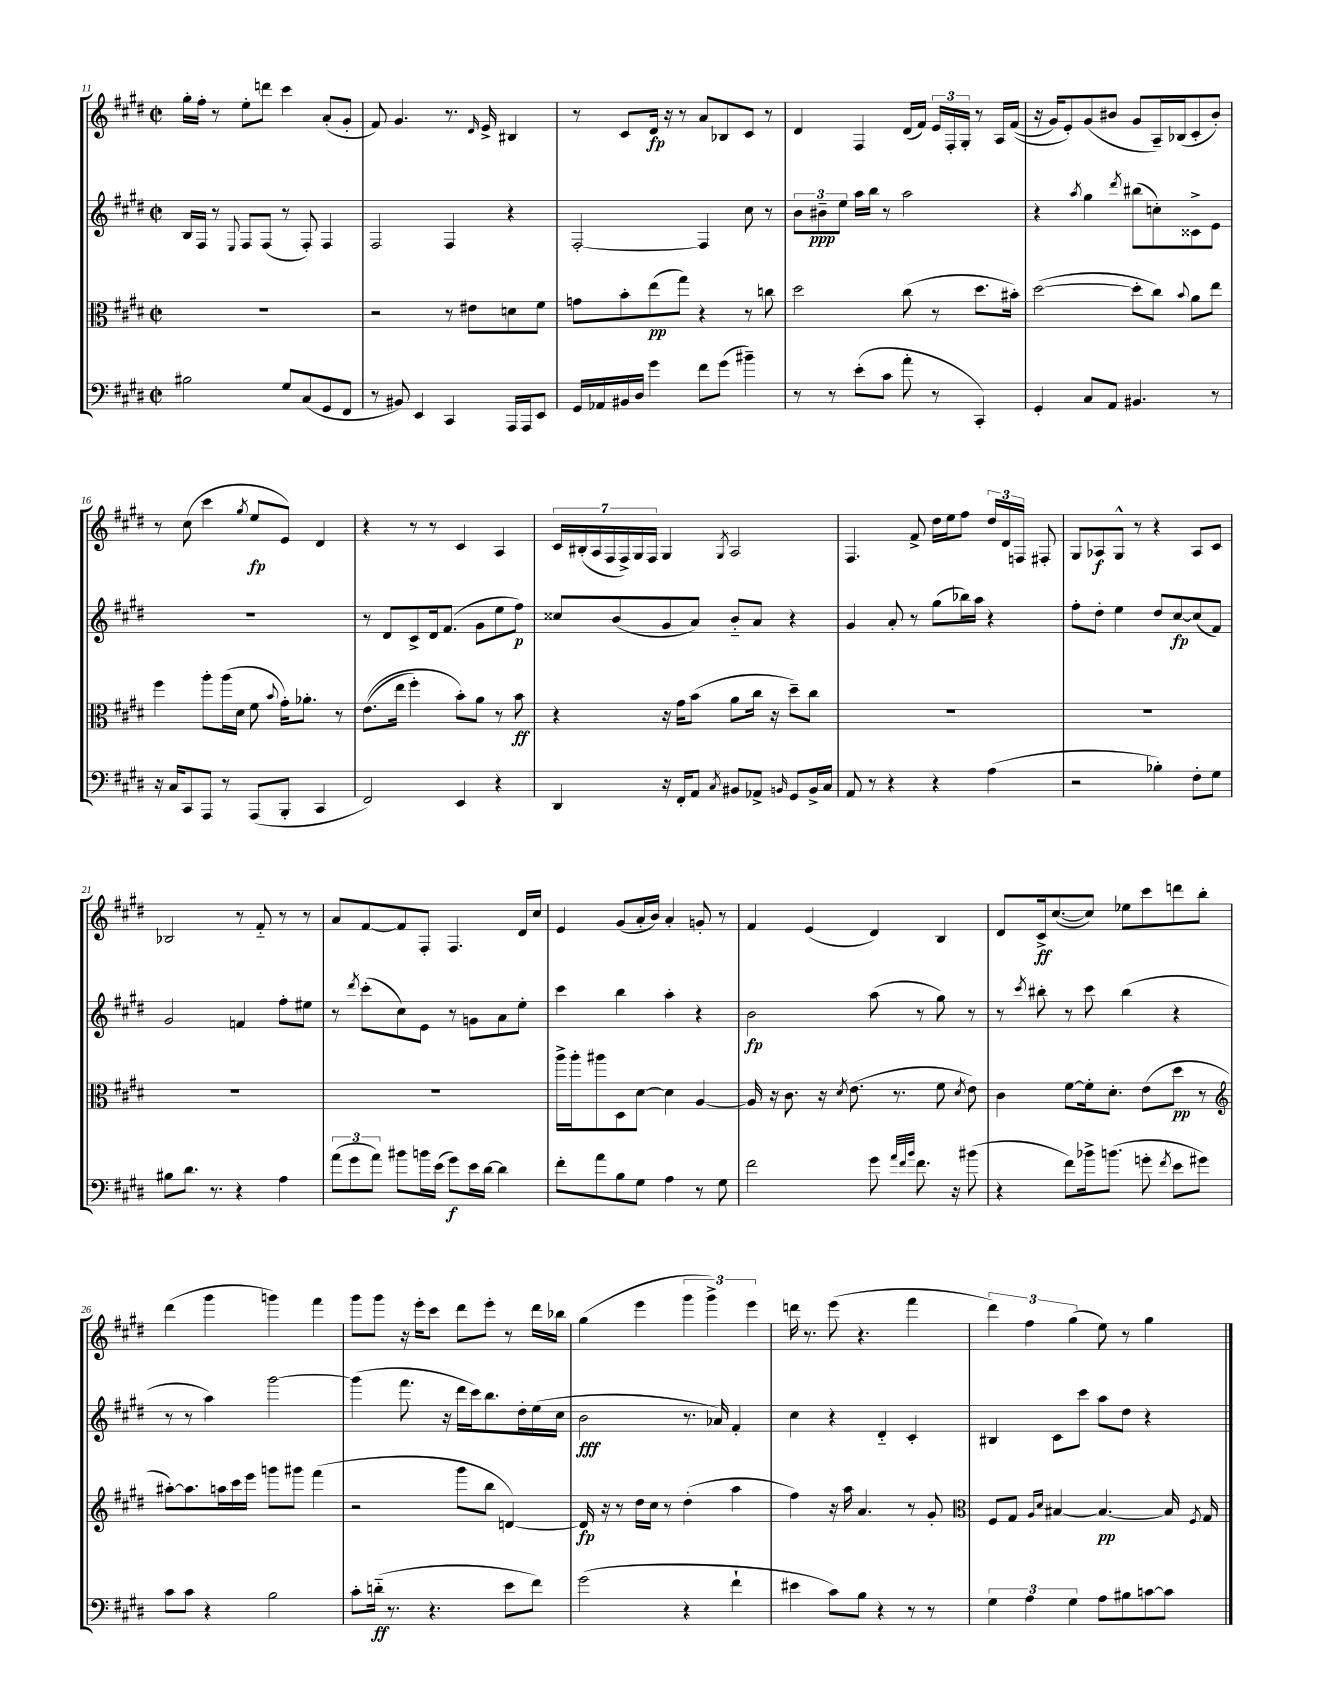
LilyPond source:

<<
\new StaffGroup <<
\new Staff = "s0" {
    \clef treble \key e \major \defaultTimeSignature \time 2/2
    \autoBeamOff gis''16[-. fis''16]-. r8 e''8[-. d'''8] cis'''4 a'8[-.( gis'8]-. |
    fis'8) gis'4. r8. \grace { dis'16 } e'16-> bis4 |
    r8 cis'8[ dis'16]\fp r16 r8 a'8[ bes8 cis'8] r8 |
    dis'4 fis4 dis'16[( fis'16]) \tuplet 3/2 { e'16[ fis16-. gis16]-. } r8 a16[ fis'16](\( |
    r16 gis'16[) e'8-.\) gis'8( bis'8] gis'8[ a16--) bes16( cis'8-. bis'8]-.) |
    r8 cis''8( cis'''4 \acciaccatura { gis''8 } e''8[\fp e'8]) dis'4 |
    r4 r8 r8 cis'4 a4 |
    \tuplet 7/4 { cis'16[ bis16-.( a16 fis16 fis16->) gis16 fis16] } gis4 \acciaccatura { gis8 } a2 |
    fis4. fis'8-> dis''16[ e''16 fis''8] \tuplet 3/2 { dis''16[ dis'16 f16] } fis8-. |
    gis8[ aes8\f gis8]-^ r8 r4 aes8[ cis'8] |
    bes2 r8 fis'8-_ r8 r8 |
    a'8[ fis'8~ fis'8 fis8]-. fis4. dis'16[ cis''16] |
    e'4 gis'8[( a'16-. b'16]) a'4-. g'8-. r8 |
    fis'4 e'4( dis'4) b4 |
    dis'8[ cis'16->\ff cis''8.~( cis''8]) ees''8[ cis'''8 d'''8 b''8]-. |
    dis'''4( gis'''4 g'''4) fis'''4 |
    gis'''8[ gis'''8] r16 e'''16[-. cis'''8] dis'''8[ e'''8]-. r8 dis'''16[ bes''16] |
    gis''4( e'''4 \tuplet 3/2 { gis'''4 gis'''4->) e'''4 } |
    d'''16 r8. e'''8( r4. fis'''4 |
    \tuplet 3/2 { dis'''4) fis''4 gis''4( } e''8) r8 gis''4 \bar "|." |
}
\new Staff = "s1" {
    \clef treble \key e \major \defaultTimeSignature \time 2/2
    \autoBeamOff b16[ fis16] r8 \appoggiatura { e8 } fis8[ fis8]( r8 fis8-.) fis4 |
    fis2 fis4 r4 |
    fis2~-. fis4 cis''8 r8 |
    \tuplet 3/2 { b'8[ bis'8--\ppp e''8] } a''16[ b''16] r8 a''2 |
    r4 \acciaccatura { a''8 } gis''4 \acciaccatura { dis'''8 } bis''8[( c''8-.) cisis'8-> e'8] |
    R1 |
    r8 dis'8[ cis'8-> dis'16 fis'8.]( gis'8[ e''8 fis''8]\p) |
    cisis''8[ b'8( gis'8 a'8]) b'8[-_ a'8] r4 |
    gis'4 a'8-. r8 gis''8[( bes''16) a''16] r4 |
    fis''8[-. dis''8]-. e''4 dis''8[ cis''8~\fp cis''8( fis'8]) |
    gis'2 f'4 fis''8[-. eis''8] |
    r8 \acciaccatura { dis'''8 } cis'''8[-.( cis''8) e'8] r8 g'8[ a'8 e''8]-. |
    cis'''4 b''4 a''4-. r4 |
    b'2\fp a''8( r8 gis''8) r8 |
    r8 \acciaccatura { cis'''8 } bis''8-. r8 cis'''8 bis''4( r4 |
    r8 r8 a''4) gis'''2~ |
    gis'''4( fis'''8. r16 dis'''16[ cis'''16) b''8. dis''16-. e''16( cis''16] |
    b'2\fff r8. aes'16) fis'4-. |
    cis''4 r4 dis'4-_ cis'4-. |
    bis4 cis'8[ cis'''8] a''8[ dis''8] r4 \bar "|." |
}
\new Staff = "s2" {
    \clef alto \key e \major \defaultTimeSignature \time 2/2
    \autoBeamOff R1 |
    r2 r8 eis'8[ d'8 fis'8] |
    g'8[ b'8-. e''8\pp( gis''8]) r4 r8 c''8 |
    dis''2 cis''8( r8 dis''8.[ bis'16]-.) |
    dis''2~( dis''8[-. cis''8]) \appoggiatura { b'8 } a'8[ e''8] |
    fis''4 a''8[-. a''16( dis'16] fis'8 \appoggiatura { b'8 } gis'16[-.) aes'8.]-. r8 |
    e'8.[(\( e''16] fis''4-.) b'8[-.\) a'8] r8 b'8\ff |
    r4 r16 gis'16[ b'8]( a'8[ cis''16] r16 dis''8[--) cis''8] |
    R1 |
    R1 |
    R1 |
    R1 |
    a''16[-> a''16-. ais''8 dis8 dis'8]~ dis'4 a4~ |
    a16 r16 cis'8. r16 \acciaccatura { dis'8 } e'8.( r8. fis'8 \acciaccatura { dis'8 } e'8) |
    cis'4 fis'8[~ fis'16-. dis'8.]-. e'8[( dis''8]\pp r8 |
    \clef treble ais''8[~-.) ais''8. a''16 cis'''16 e'''16] g'''8[ gis'''8] fis'''4( |
    r2 gis'''8[ b''8] d'4~) |
    d'16\fp r16 r8 dis''16[ cis''16] r8 dis''4-.( a''4 |
    fis''4) r16 a''16 a'4. r8 gis'8-. |
    \clef alto fis8[ gis8] \grace { a16[ dis'16] } bis4~ bis4.~\pp bis16 \acciaccatura { fis8 } gis16 \bar "|." |
}
\new Staff = "s3" {
    \clef bass \key e \major \defaultTimeSignature \time 2/2
    \autoBeamOff bis2 gis8[ cis8( gis,8 fis,8] |
    r8 bis,8) e,4 cis,4 a,,16[ a,,16 e,8] |
    gis,16[ aes,16 bis,16 dis16] gis'4 fis'8[ gis'8]( bis'4--) |
    r8 r8 e'8[-.( cis'8] a'8-. r8 cis,4-.) |
    gis,4-. cis8[ a,8] bis,4. r8 |
    r16 cis16[ cis,8 a,,8] r8 a,,8[( b,,8]-. cis,4 |
    fis,2) e,4 r4 |
    dis,4 r16 fis,16[-. a,8] \acciaccatura { cis8 } bis,8[ aes,8]-> \grace { b,16 } gis,8[ b,16-> cis16] |
    a,8 r8 r4 r4 a4( |
    r2 bes4-.) fis8[-. gis8] |
    bis8[ dis'8.] r8. r4 a4 |
    \tuplet 3/2 { a'8[( gis'8 a'8]) } bis'8[ b'16 e'16]( gis'8[\f) e'16 dis'16]~ dis'4 |
    fis'8[-. a'8 b8 gis8] a4 r8 gis8 |
    fis'2 gis'8 \grace { a'32[ fis'32 b'32] } fis'8. r16 bis'8( |
    r4 fis'8[) bes'16-> b'8.]( g'8-. \acciaccatura { fis'8 } e'8[ gis'8]) |
    cis'8[ cis'8] r4 b2 |
    cis'8[-. d'16]-_\ff( r8. r4. e'8[ fis'8]) |
    gis'2( r4 fis'4-! |
    eis'4 cis'8[) b8] r4 r8 r8 |
    \tuplet 3/2 { gis4 a4 gis4 } a8[ bis8 c'8~ c'8] \bar "|." |
}
>>
>>
\layout { \context { \Score currentBarNumber = #11 } }
